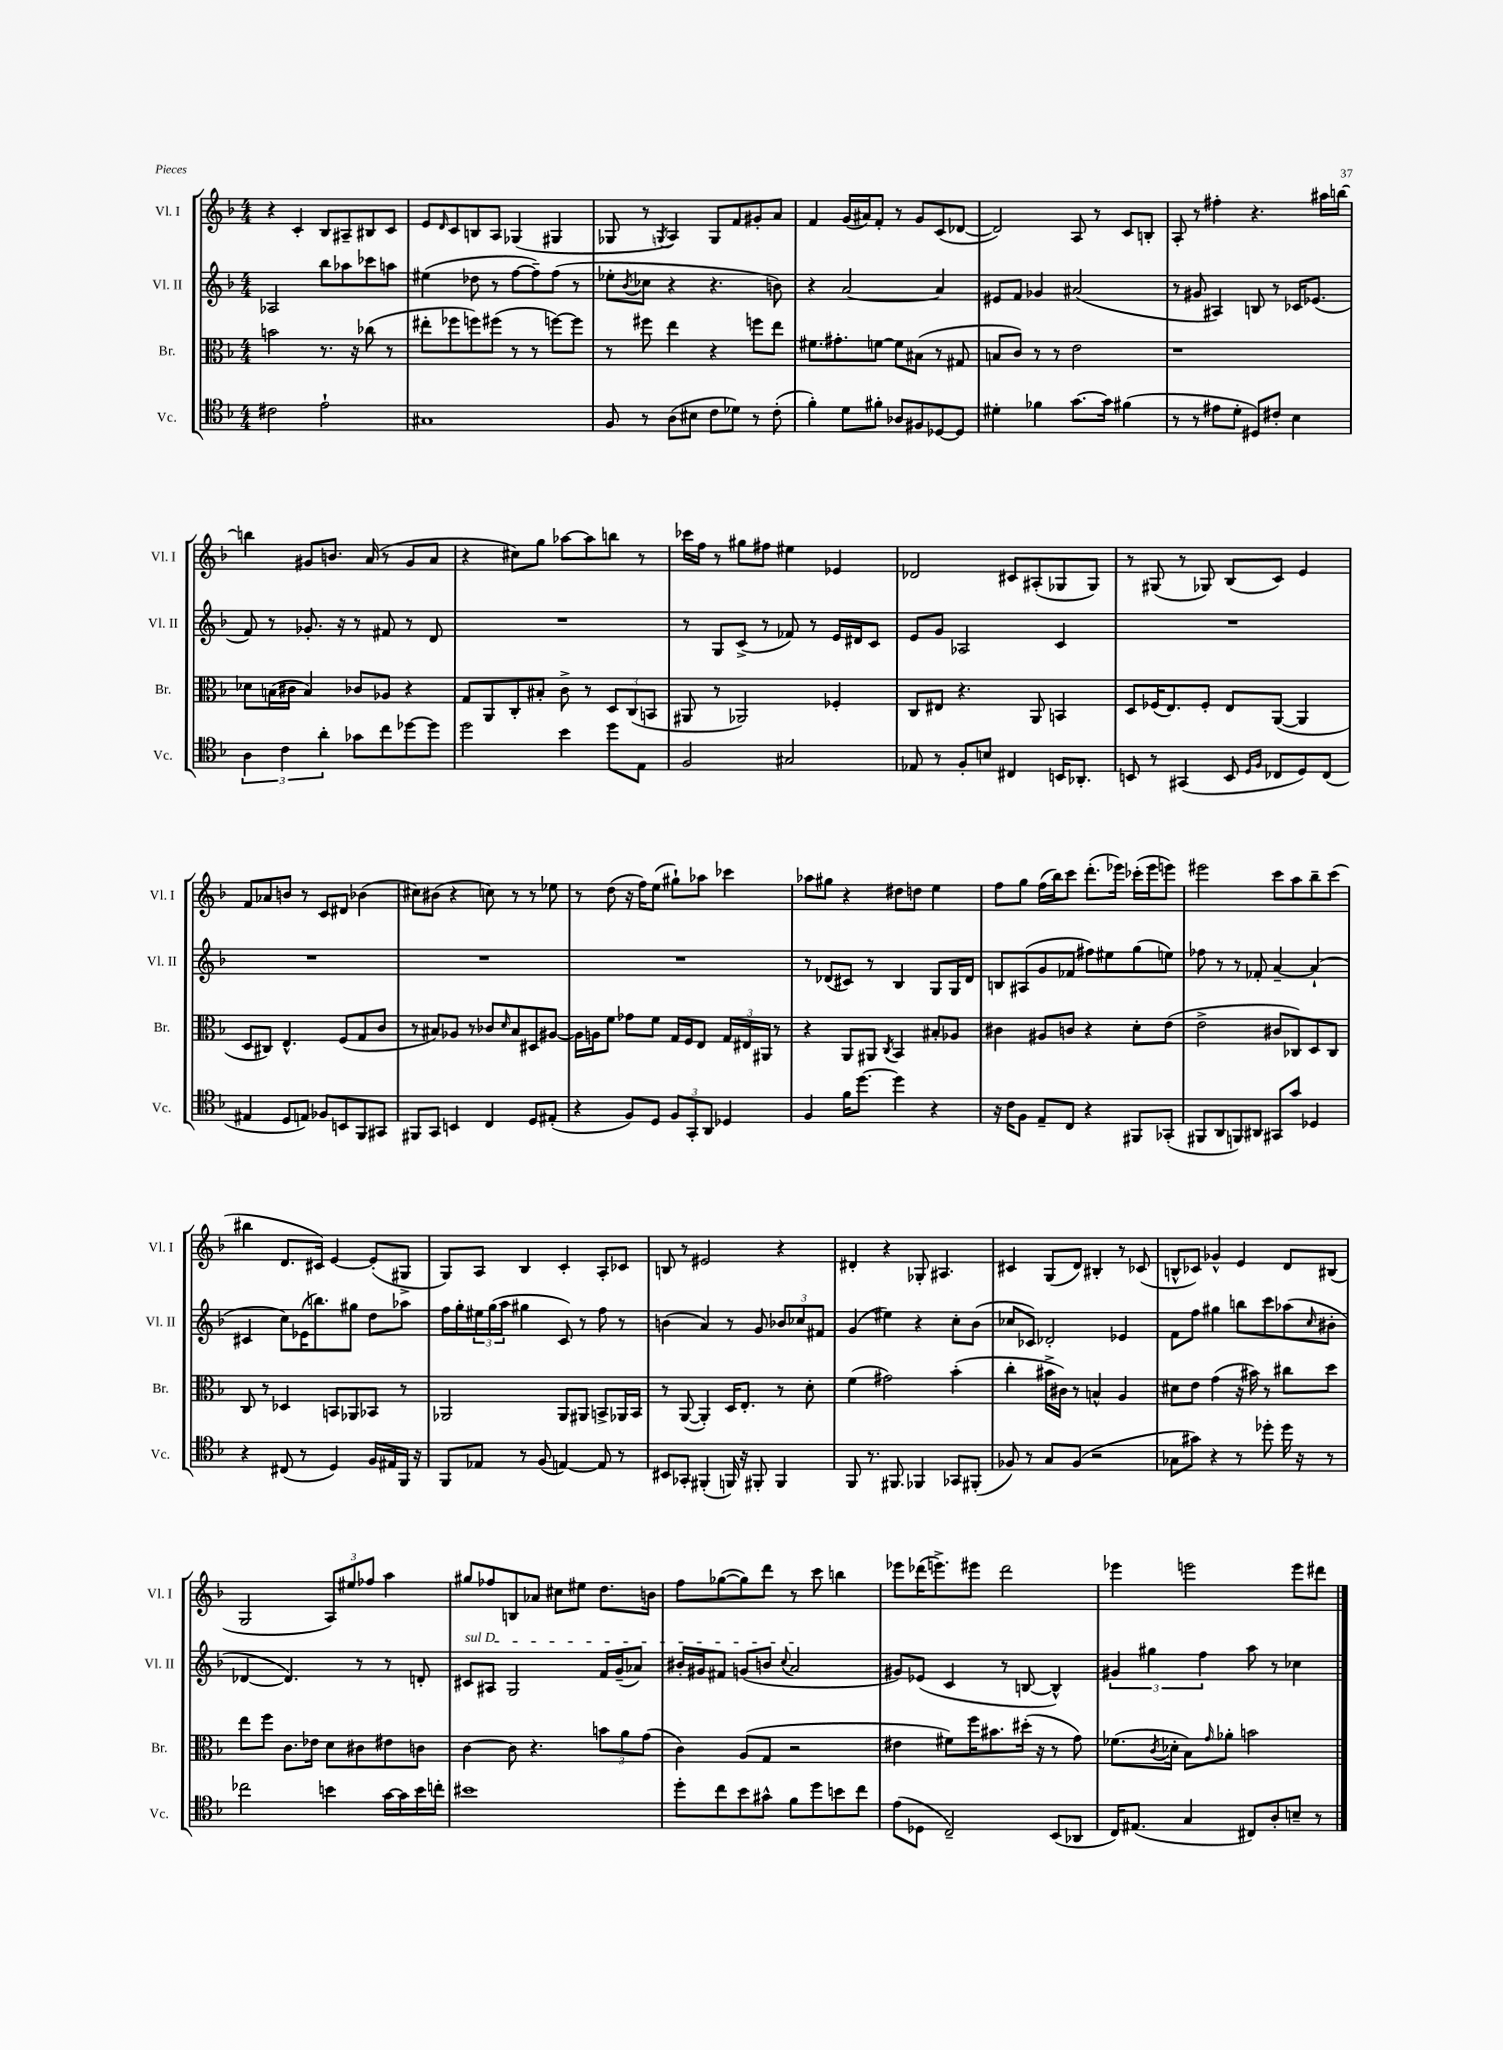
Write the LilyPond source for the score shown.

<<
\new StaffGroup <<
\new Staff = "s0" \with { instrumentName = "Vl. I" shortInstrumentName = "Vl. I" } {
    \clef treble \key f \major \numericTimeSignature \time 4/4
    r4 c'4-. bes8 ais8-- bis8 c'8 |
    e'8 \grace { d'16 } c'8 b8 a8 ges4( gis4 |
    ges8 r8 \acciaccatura { g8 } a4) g8 f'8 gis'8-. a'8 |
    f'4 g'16( ais'16) f'8-. r8 g'8 c'8( des'8~ |
    des'2) a8 r8 c'8 b8-. |
    a8-. r8 fis''4-. r4. ais''16 b''16~ |
    b''4 gis'8 b'8. a'16( r8 gis'8 a'8 |
    r4 cis''8) g''8 aes''8~ aes''8 b''8 r8 |
    ces'''16 f''16 r8 gis''8 fis''8 eis''4 ees'4 |
    des'2 cis'8 ais8-.( ges8 ges8) |
    r8 gis8( r8 ges8) bes8( c'8) e'4 |
    f'8 aes'8 b'8 r8 c'8 dis'8 bes'4( |
    cis''8) bis'8( r4 c''8) r8 r8 ees''8 |
    r8 d''8( r16 f''16) e''8( gis''8-!) aes''8 ces'''4 |
    aes''8 gis''8 r4 dis''8 d''8 e''4 |
    f''8 g''8 f''16( bes''16) c'''8 d'''8.-.( ees'''16) ces'''16-.( ees'''16 e'''8) |
    eis'''2 c'''8 a''8 bes''8-- c'''8( |
    bis''4 d'8. cis'16) e'4~ e'8-.( gis8-> |
    g8) a8 bes4 c'4-. a8-. ces'8 |
    b8 r8 eis'2 r4 |
    dis'4-. r4 ges8-. ais4. |
    cis'4 g8( d'8) bis4-. r8 ces'8( |
    b8-^ ces'8) ges'4-^ e'4 d'8 bis8( |
    g2 \tuplet 3/2 { a8) eis''8 fes''8 } a''4 |
    gis''8 fes''8 b8 aes'8 cis''8 eis''8 d''8. b'16 |
    f''8 ges''8~( ges''8) d'''8 r8 c'''8 b''4 |
    ees'''8 des'''16( e'''8.->) eis'''8 des'''2 |
    ees'''4 e'''2 e'''8 dis'''8 \bar "|." |
}
\new Staff = "s1" \with { instrumentName = "Vl. II" shortInstrumentName = "Vl. II" } {
    \clef treble \key f \major \numericTimeSignature \time 4/4
    aes2 bes''8 aes''8 ces'''8 a''8 |
    eis''4( des''8 r8 f''8~ f''8--) f''8( r8 |
    ees''8-. \acciaccatura { bes'8 } ces''8 r4 r4. b'8) |
    r4 a'2~ a'4 |
    eis'8 f'8 ges'4 ais'2( |
    r8 gis'8 ais4) b8 r8 ces'16 ees'8.( |
    f'8) r8 ges'8.-. r16 r8 fis'8 r8 d'8 |
    R1 |
    r8 g8 c'8->( r8 fes'8) r8 e'16 dis'16 c'8 |
    e'8 g'8 aes2 c'4 |
    R1 |
    R1 |
    R1 |
    R1 |
    r8 des'8( cis'8) r8 bes4 g8 g16 des'16 |
    b8 ais8( g'8 fes'8 fis''8) eis''8 g''8( e''8) |
    fes''8 r8 r8 fes'8-. a'4~-- a'4-!( |
    cis'4 c''8) ees'16( b''8.) gis''8 d''8 aes''8 |
    f''16 g''16-. \tuplet 3/2 { eis''16 g''16( a''16 } gis''4 c'8) r8 f''8 r8 |
    b'4( a'4) r8 g'8 \tuplet 3/2 { bes'8 ces''8 fis'8 } |
    g'4( eis''4) r4 c''8-. bes'8( |
    ces''8 ces'8) des'2-. ees'4 |
    f'8 f''8 gis''4 b''8 c'''8 aes''8( \grace { c''16 } bis'8-. |
    des'4~ des'4.) r8 r8 d'8-. |
    \once \override TextSpanner.bound-details.left.text = \markup { \italic "sul D" } cis'8\startTextSpan ais8 g2 f'16 g'16--( aes'8) |
    bis'16-. gis'16 fis'8 g'8( b'8 \appoggiatura { c''8 } a'2\stopTextSpan |
    gis'8) ees'8( c'4 r8 b8~ b4-^) |
    \tuplet 3/2 { gis'4 gis''4 f''4 } a''8 r8 ces''4 \bar "|." |
}
\new Staff = "s2" \with { instrumentName = "Br." shortInstrumentName = "Br." } {
    \clef alto \key f \major \numericTimeSignature \time 4/4
    b'2 r8. r16 ces''8( r8 |
    eis''8-. fes''8 f''8) fis''8( r8 r8 f''8~) f''8 |
    r8 fis''8 e''4 r4 f''8 e''8 |
    fis'8. gis'8.-. f'8~ f'8 bis8( r8 gis8 |
    b8 c'8) r8 r8 e'2 |
    r1 |
    des'8 b16( cis'16 b4) ces'8 aes8 r4 |
    g8 a,8 c8-. bis8-. c'8-> r8 \tuplet 3/2 { d8 c8( b,8 } |
    ais,8 r8 aes,2) fes4-. |
    c8 eis8 r4. a,8 b,4 |
    d8 fes16( e8.) fes8-. e8 a,8~( a,4 |
    d8 cis8) e4.-^ f8( g8 c'8 |
    r8 bis8) aes8 r8 ces'8 \grace { d'16 } bis8 dis8 ais8~ |
    ais16 a16 f'8 ges'8 f'8 g16 f16 e8 \tuplet 3/2 { g16 eis16 ais,16 } r8 |
    r4 a,8 ais,8 \acciaccatura { c8 } bes,4 bis8-. aes8 |
    cis'4 ais8 c'8 r4 d'8-. e'8( |
    e'2-> cis'8 ces8) d8 ces8 |
    c8 r8 des4 b,8 aes,8 bes,8 r8 |
    aes,2 aes,8 ais,8 b,8-> aes,16 b,16 |
    r8 a,8~( a,4-.) d16 e8.-. r8 d'8-. |
    f'4( gis'2) bes'4-.( |
    c''4-. bis'16-> cis'16) r8 b4-^ a4 |
    dis'8 e'8 g'4( r16 bis'16) r8 cis''8 d''8 |
    e''8 f''8 c'8. ees'16 d'8 cis'8 eis'8 c'8 |
    c'4~ c'8 r4. \tuplet 3/2 { b'8 a'8 g'8( } |
    c'4) a8( g8 r2 |
    eis'4 fis'8) f''16 bis'8. dis''16-.( r16 r8 g'8) |
    fes'8.( \acciaccatura { c'8 } des'16-. bes8) \grace { g'16 } aes'8-. b'2 \bar "|." |
}
\new Staff = "s3" \with { instrumentName = "Vc." shortInstrumentName = "Vc." } {
    \clef tenor \key f \major \numericTimeSignature \time 4/4
    cis'2 e'2-! |
    gis1 |
    f8 r8 a8( bis8 c'8 des'8) r8 c'8-.( |
    f'4-.) d'8 fis'8-. aes8 fis8 des8~ des8 |
    dis'4-. fes'4 g'8.~ g'16 fis'4( |
    r8 r8 eis'8 d'8-. dis8) cis'8-. bes4 |
    \tuplet 3/2 { a4 c'4 a'4-. } ges'8 c''8 des''8~ des''8 |
    d''2 bes'4 d''8 e8 |
    f2 gis2 |
    ees8 r8 f8-. b8 cis4 b,16 aes,8.-. |
    b,8 r8 gis,4( b,8 \grace { d16 f16 } ces8 d8) ces8( |
    eis4 d8 e8) fes8 b,8 f,8 gis,8 |
    fis,8 g,8 b,4 c4 d8 eis8-.( |
    r4 f8) d8 \tuplet 3/2 { f8 g,8-. a,8 } des4 |
    f4 f'16 d''8.~ d''4 r4 |
    r16 c'16 f8 e8-- c8 r4 fis,8 ges,8-.( |
    fis,8 a,8 f,8) ais,8 gis,8 g'8 des4 |
    r4 cis8( r8 d4) f16 eis16 f,16 r16 |
    f,8 ees8 r8 f8( e4~) e8 r8 |
    bis,8 ges,8-. fis,4-.( f,16) r16 fis,8-. fis,4 |
    f,8 r8. fis,8. fes,4 ges,8 fis,8-.( |
    fes8) r8 g8 fes8( r2 |
    ges8 gis'8) r4 r8 des''8-. des''16 r16 r8 |
    ces''2 b'4 g'16~ g'16 b'16 c''16-. |
    bis'1 |
    d''8-. c''8 bes'8 gis'8-^ f'8 d''8 b'8 c''8 |
    e'8( des8 c2--) bes,8( aes,8 |
    c16) eis8.( g4 cis8) a8-. b8-- r8 \bar "|." |
}
>>
>>
\layout { \context { \Score \remove "Bar_number_engraver" } }
